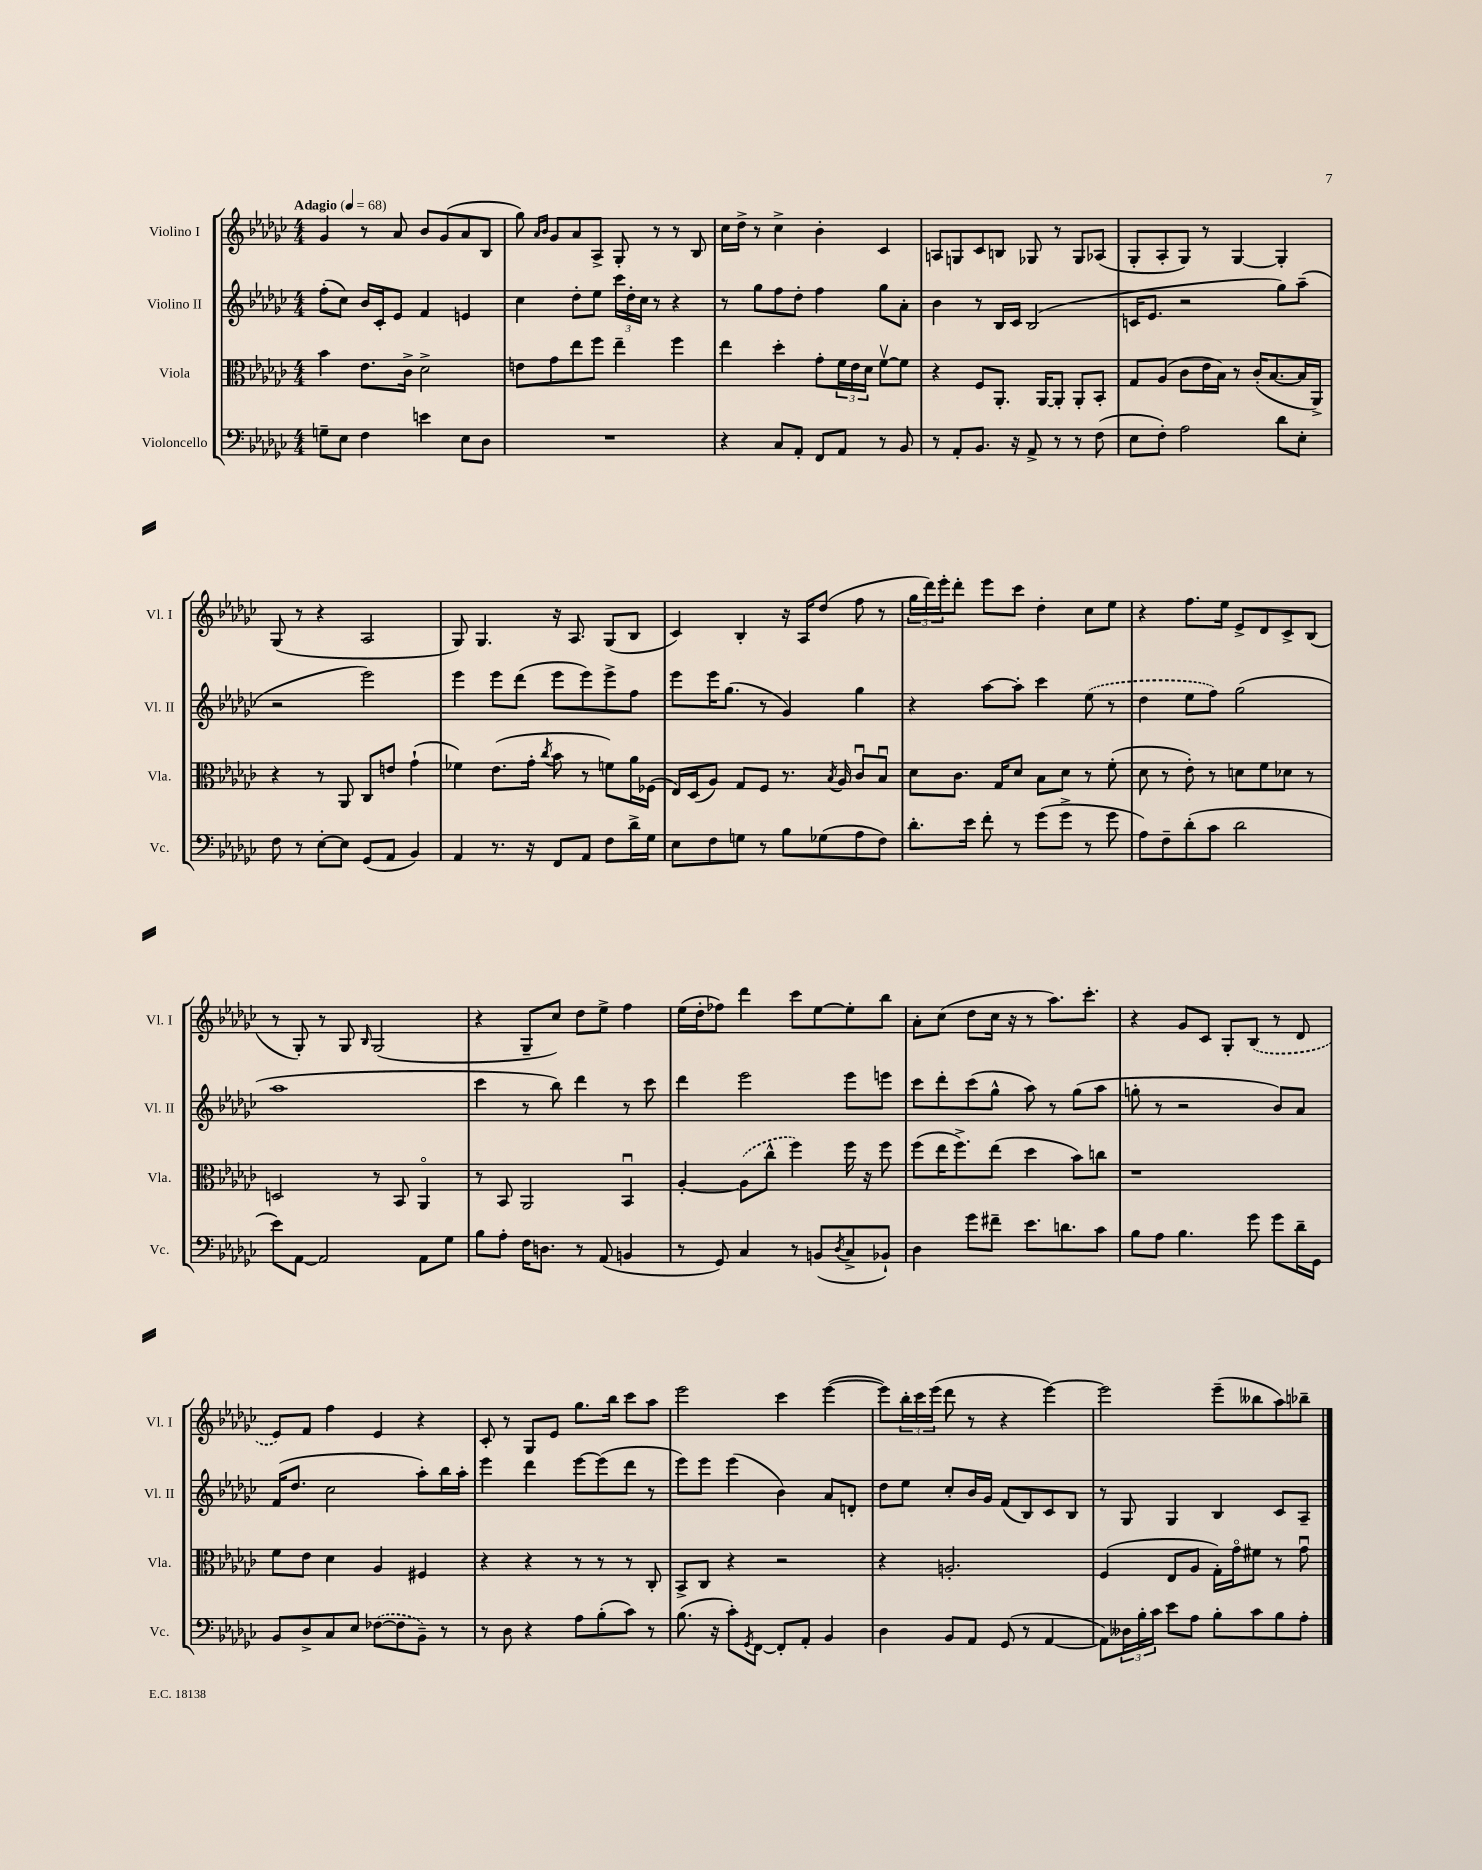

**kern	**kern	**kern	**kern
*staff4	*staff3	*staff2	*staff1
*clefF4	*clefC3	*clefG2	*clefG2
*k[b-e-a-d-g-c-]	*k[b-e-a-d-g-c-]	*k[b-e-a-d-g-c-]	*k[b-e-a-d-g-c-]
*M4/4	*M4/4	*M4/4	*M4/4
*MM68	*MM68	*MM68	*MM68
8G~	4b-	(8ff'	4g-
8E-	.	8cc-)	.
4F	8.e-	16b-	8r
.	.	16c-'	.
.	.	8e-	8a-
.	16c-^	.	.
4e	2d-^	4f	8b-
.	.	.	(8g-
8E-	.	4e	8a-
8D-	.	.	8B-
=	=	=	=
1r	8e	4cc-	8gg-)
.	.	.	16qqa-
.	.	.	16qqb-
.	8g-	.	8g-
.	8ee-	8dd-'	8a-
.	8ff	8ee-	8A-^
.	4ee-~	24ccc-	8G-'
.	.	24dd-'	.
.	.	24cc-	.
.	.	8r	8r
.	4ff	4r	8r
.	.	.	8B-
=	=	=	=
4r	4ee-	8r	16cc-
.	.	.	16dd-^
.	.	8gg-	8r
8C-	4dd-'	8ff	4cc-^
8AA-'	.	8dd-'	.
8FF	8g-'	4ff	4b-'
8AA-	24f	.	.
.	24e-	.	.
.	24d-	.	.
8r	[8fv	8gg-	4c-
8BB-	8f]	8a-'	.
=	=	=	=
8r	4r	4b-	8A
8AA-'	.	.	8G
8.BB-	8F	8r	8c-
.	8.AA-'	16B-	8B
16r	.	16c-	.
8AA-^	.	(2B-	8G-
.	[16AA-	.	.
8r	8AA-']	.	8r
8r	8AA-'	.	8G-
(8F	8BB-'	.	(8A-
=	=	=	=
8E-	8G-	16c	8G-'
.	.	8.e-	.
8F')	(8A-	.	8A-'
2A-	8c-	2r	8G-)
.	16e-	.	8r
.	16B-)	.	.
.	8r	.	[4G-
.	(16c-'	.	.
.	[8.B-	.	.
8d-	.	8gg-)	4G-']
8E-'	16B-]	(8aa-~	.
.	16AA-^)	.	.
=	=	=	=
8F	4r	2r	(8G-
8r	.	.	8r
[8E-'	8r	.	4r
8E-]	8AA-	.	.
(8GG-	8C-	2eee-)	2A-
8AA-	8e	.	.
4BB-)	(4g-`	.	.
=	=	=	=
4AA-	4f-)	4eee-	8G-)
.	.	.	4.G-
8.r	(8.e-	8eee-	.
.	.	(8ddd-	.
16r	16g-'	.	.
.	8qcc-	.	.
8FF	8b-	8eee-	16r
.	.	.	8.A-
8AA-	8r	8eee-)	.
8F	8f)	8eee-^	(8G-
16d-^	16a-	8ff	8B-
16G-	(16F-	.	.
=	=	=	=
8E-	16E-)	8eee-	4c-)
.	(16D-	.	.
8F	8A-)	16eee-	.
.	.	(8.gg-	.
8G	8G-	.	4B-'
8r	8F	8r	.
8B-	8.r	4g-)	16r
.	.	.	16A-
(8G-	.	.	(8dd-
.	8qB-	.	.
.	16A-	.	.
8A-	8c-u	4gg-	8ff
8F)	8B-u	.	8r
=	=	=	=
8.d-'	8d-	4r	24gg-
.	.	.	24ddd-)
.	.	.	24eee-'
.	8.c-	.	8ddd-'
16e-	.	.	.
8f'	.	[8aa-	8eee-
.	16G-	.	.
8r	8d-	8aa-']	8ccc-
(8g-	8B-	4ccc-	4dd-'
8g-^	8d-	.	.
8r	8r	(8ee-	8cc-
8g-	(8f'	8r	8ee-
=	=	=	=
8A-)	8d-	4dd-	4r
8F~	8r	.	.
(8d-'	8e-')	8ee-	8.ff
8c-	8r	8ff)	.
.	.	.	16ee-
2d-	8d	(2gg-	8e-^
.	8f	.	8d-
.	8d-	.	8c-^
.	8r	.	(8B-
=	=	=	=
8e-)	2D	1aa-	8r
[8AA-	.	.	8G-')
2AA-]	.	.	8r
.	.	.	8G-
.	.	.	16qqB-
.	8r	.	(2G-
.	8BB-	.	.
8AA-	4AA-o	.	.
8G-	.	.	.
=	=	=	=
8B-	8r	4ccc-	4r
8A-'	8BB-	.	.
16F	2AA-	8r	8G-~
8.D	.	.	.
.	.	8bb-)	8cc-)
8r	.	4ddd-	8dd-
(8AA-	.	.	8ee-^
4BB	4BB-u	8r	4ff
.	.	8ccc-	.
=	=	=	=
8r	[4A-'	4ddd-	(16ee-
.	.	.	16dd-'
8GG-)	.	.	8ff-)
4C-	(8A-]	2eee-	4ddd-
.	8cc-^^	.	.
8r	4ff)	.	8ccc-
(8BB	.	.	[8ee-
8qD-	.	.	.
8C-^	16ff	8eee-	8ee-']
.	16r	.	.
8BB-`)	8ff	8eee	8bb-
=	=	=	=
4D-	(8ff	8ccc-	8a-'
.	16ee-	8ddd-'	(8cc-
.	8.ff^)	.	.
8g-	.	(8ccc-	8dd-
8f#~	(8ee-	8gg-^^	16cc-
.	.	.	16r
8.e-	4dd-	8aa-)	8r
.	.	8r	8.aa-)
8.d	.	.	.
.	8b-)	(8gg-	.
.	.	.	8.ccc-'
8c-	8cc	8aa-	.
=	=	=	=
8B-	1r	8gg'	4r
8A-	.	8r	.
4.B-	.	2r	8g-
.	.	.	8c-
.	.	.	8G-'
8g-	.	.	(8B-
8g-	.	8b-)	8r
16d-~	.	8a-	8d-
16GG-	.	.	.
=	=	=	=
8BB-	8f	(16f	8e-)
.	.	8.dd-	.
8D-^	8e-	.	8f
8C-	4d-	2cc-	4ff
8E-	.	.	.
([8F-	4A-	.	4e-
8F-]	.	.	.
8BB-~)	4F#	8aa-')	4r
8r	.	16bb-	.
.	.	16aa-'	.
=	=	=	=
8r	4r	4eee-	8c-'
8D-	.	.	8r
4r	4r	4ddd-	8G-
.	.	.	8e-
8A-	8r	[8eee-	8.gg-
(8B-'	8r	(8eee-]	.
.	.	.	16bb-
8c-)	8r	8ddd-	8ccc-
8r	8C-'	8r	8aa-
=	=	=	=
(8.B-	8BB-^	8eee-)	2eee-
.	8C-	8eee-	.
16r	.	.	.
8c-')	4r	(4eee-	.
8qGG-	.	.	.
[8FF	.	.	.
8FF']	2r	4b-)	4ccc-
8AA-'	.	.	.
4BB-	.	8a-	([4eee-
.	.	8d'	.
=	=	=	=
4D-	4r	8dd-	8eee-])
.	.	8ee-	24bb-'
.	.	.	24ccc-
.	.	.	(24eee-
8BB-	2.A'	8cc-'	8ddd-
8AA-	.	16b-	8r
.	.	16g-	.
(8GG-	.	(8f	4r
8r	.	8B-)	.
[4AA-	.	8c-	[4eee-)
.	.	8B-	.
=	=	=	=
8AA-])	(4F	8r	2eee-]
24D--	.	8G-	.
24B-'	.	.	.
24c-	.	.	.
8e-	8E-	4G-	.
8A-	8A-	.	.
8B-'	16G-')	4B-	(8eee-~
.	16g-o	.	.
8c-	8f#	.	8bb--
8B-	8r	8c-	8aa-)
8A-'	8g-u	8A-~	8bb-~
==	==	==	==
*-	*-	*-	*-
